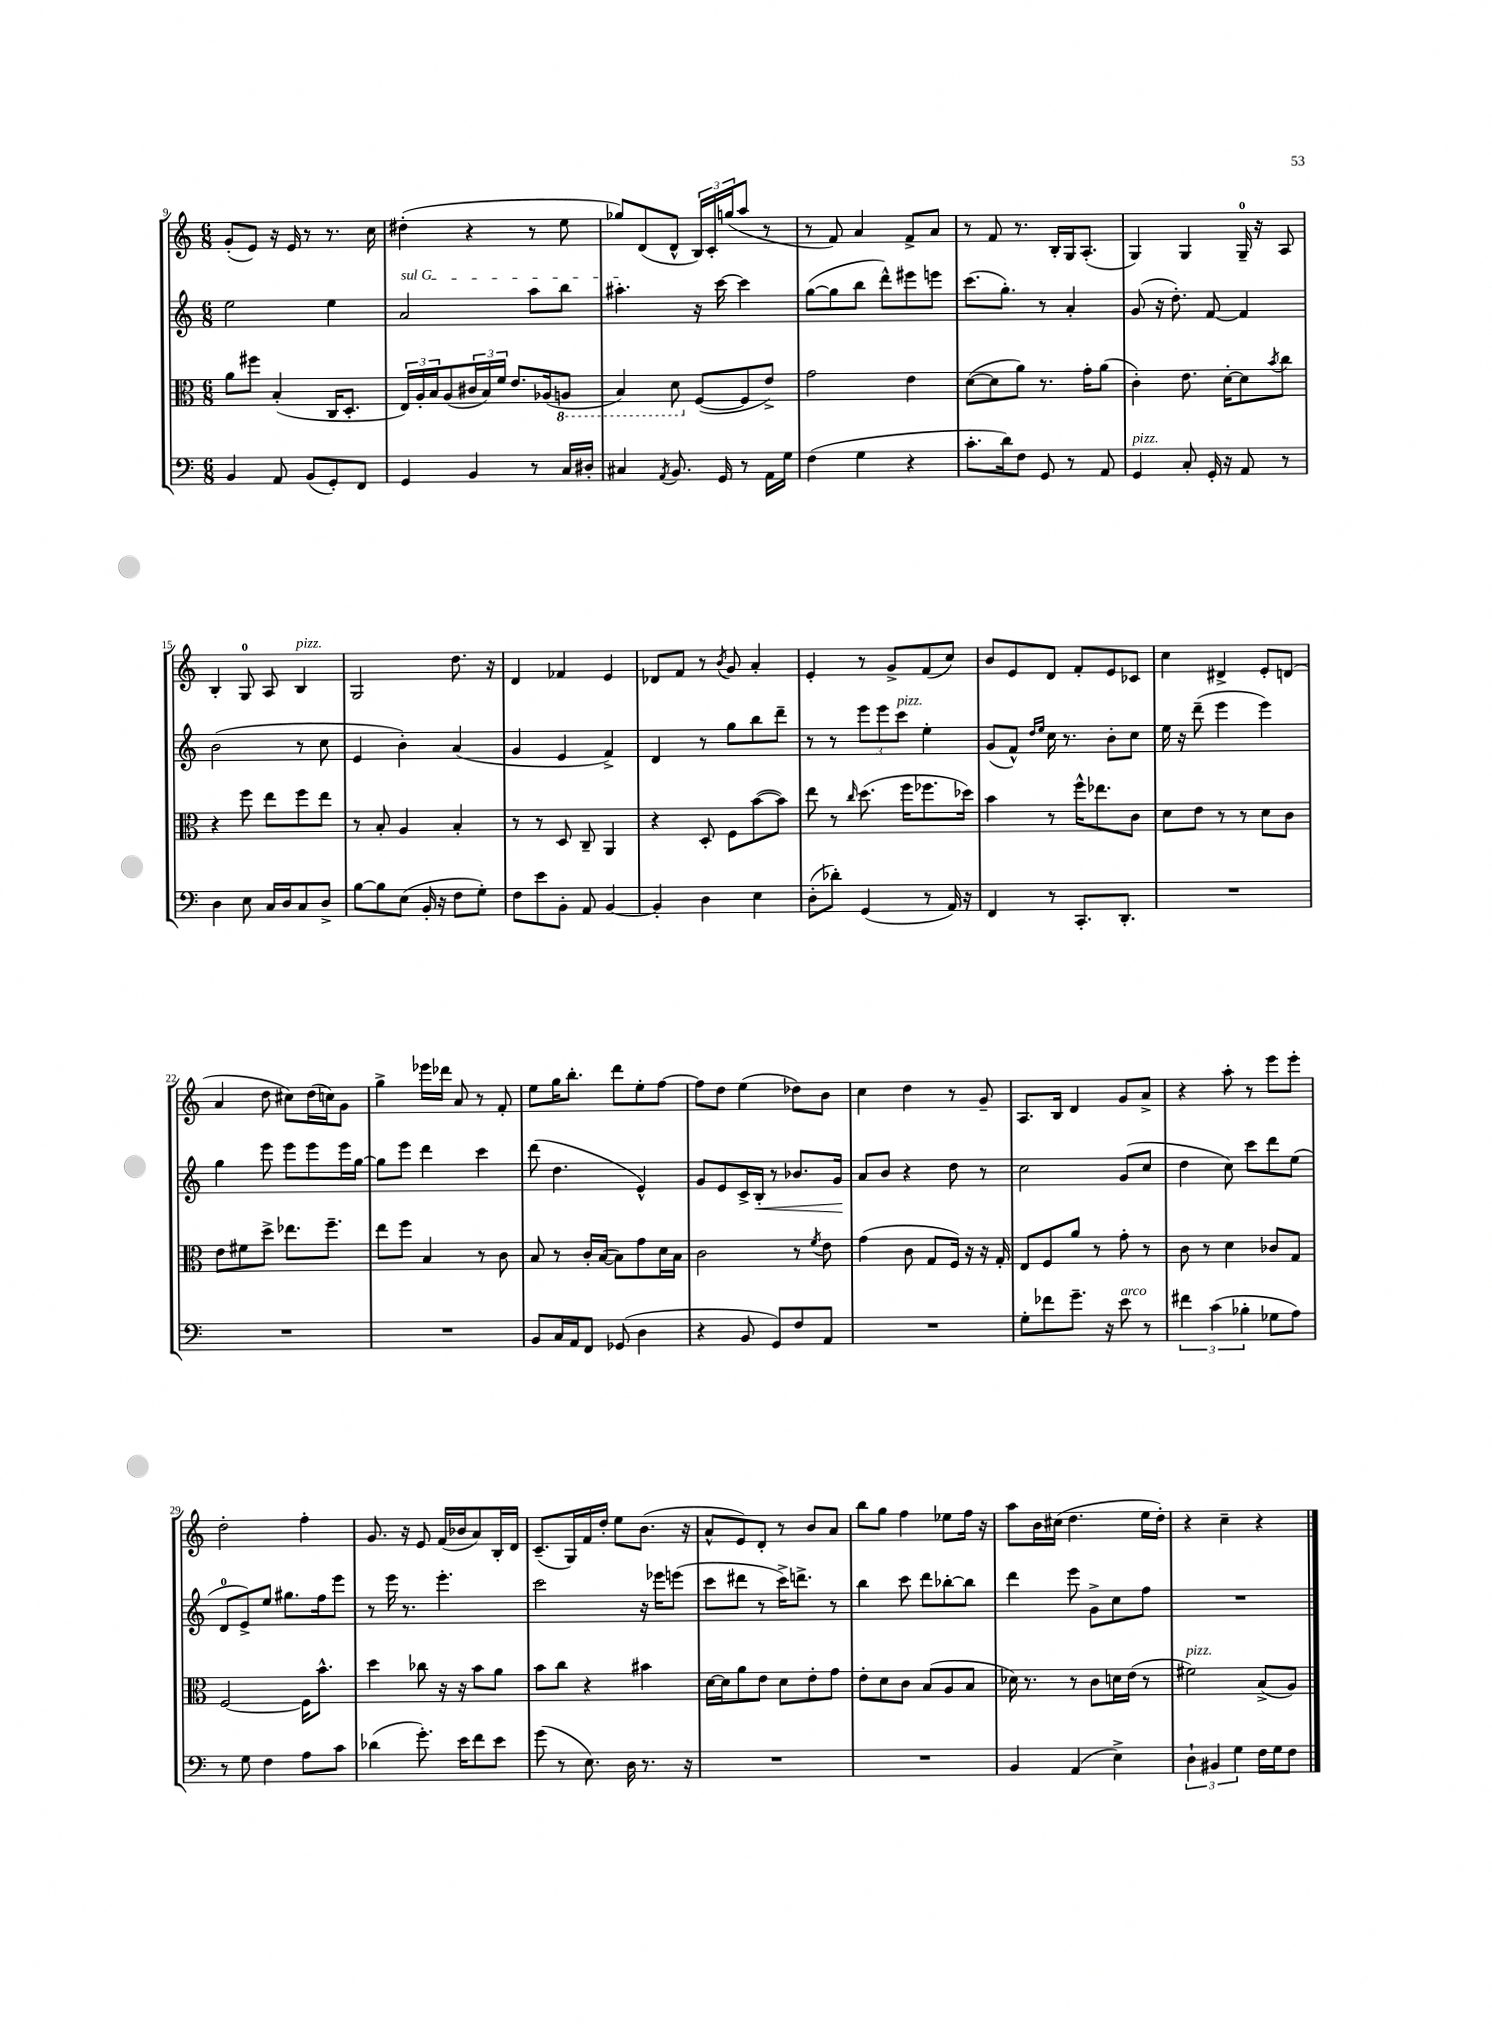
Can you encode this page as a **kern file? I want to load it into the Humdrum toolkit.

**kern	**kern	**kern	**kern
*staff4	*staff3	*staff2	*staff1
*clefF4	*clefC3	*clefG2	*clefG2
*k[]	*k[]	*k[]	*k[]
*M6/8	*M6/8	*M6/8	*M6/8
4BB/	8a\L	2ee\	(8g'/L
.	8ff#\J	.	8e/J)
8AA/	(4B'/	.	16r
.	.	.	16e/
(8BB/L	.	.	8r
8GG'/)	16C/LK	4ee\	8.r
.	8.D'/J	.	.
8FF/J	.	.	.
.	.	.	16cc\
=	=	=	=
4GG/	24E/LL)	2a/	(4dd#'\
.	24A'/	.	.
.	24B/J	.	.
.	(8A/	.	.
4BB/	24c#/L	.	4r
.	24B/)	.	.
.	24f/JJ	.	.
.	8.e/L	.	.
8r	.	8aa\L	8r
.	(16A-/k	.	.
16C/LL	8AA/J	8bb\J	8ee\
16D#'/JJ	.	.	.
=	=	=	=
4C#/	4BB/)	4.aa#'\	8gg-/L)
.	.	.	(8d/
8qAA/	.	.	.
8.BB/	8D\	.	8d^^/J
.	([8F/L	16r	24B/LL)
.	.	.	24c'/
16GG/	.	[16ccc\	.
.	.	.	(24gg/J
8r	8F/]	4ccc\]	8aa/J
16AA\LL	8e^/J)	.	8r
16G\JJ	.	.	.
=	=	=	=
(4F\	2g\	([8gg\L	8r
.	.	8gg\]	8f/)
4G\	.	8bb\J	4a/
.	.	8ddd^^\L)	.
4r	4e\	8eee#\	8f^/L
.	.	8eee\J	8a/J
=	=	=	=
8.c'\L	([8d\L	(8.ccc\L	8r
.	8d\]	.	8f/
16d\k)	.	8.gg'\J)	.
8F\J	8a\J)	.	8.r
8GG/	8.r	8r	.
.	.	.	16B'/LL
8r	.	4a'/	16G/J
.	16g'\LK	.	(8.A'/J
8AA/	(8a\J	.	.
=	=	=	=
4GG/	4c'\)	(8g/	4G/)
.	.	16r	.
.	.	8.dd'\)	.
8C'/	8.e\	.	4G/
16GG'/	.	[8f/	.
16r	[16d'\LK	.	.
8AA/	8d\]	4f/]	16G~/
.	.	.	16r
.	8qb/	.	.
8r	8cc\J	.	8A/
=	=	=	=
4D\	4r	(2b\	4B'/
8E\	8ff\	.	8G/
16C/LL	8ee\L	.	8A/
16D/J	.	.	.
8C/	8ff\	8r	4B/
8D^/J	8ee\J	8cc\	.
=	=	=	=
[8B\L	8r	4e/	2G/
8B\]	8B'/	.	.
(8E\J	4A/	4b'\)	.
16BB'/	.	.	.
16r	.	.	.
8F\L	4B'/	(4a/	8.dd\
8G'\J)	.	.	.
.	.	.	16r
=	=	=	=
8F\L	8r	4g/	4d/
8e\	8r	.	.
8BB'\J	8D/	4e/	4f-/
8AA/	8C~/	.	.
[4BB/	4AA/	4f^/)	4e/
=	=	=	=
4BB'/]	4r	4d/	8d-/L
.	.	.	8f/J
4D\	8D'/	8r	8r
.	.	.	8qb/
.	8F\L	8gg\L	8g/
4E\	([8b\	8bb\	4a'/
.	8b\]J)	8ddd~\J	.
=	=	=	=
(8D'\L	8ee\	8r	4e'/
8d-'\J)	8r	8r	.
.	16qqcc/	.	.
(4GG/	(8.dd\	12eee\L	8r
.	.	12eee\	.
.	.	.	8g^/L
.	.	12ccc\J	.
.	16ff\LK	.	.
8r	8.ff-\	4ee'\	(8f/
16AA/)	.	.	8cc/J)
16r	16dd-\Jk)	.	.
=	=	=	=
4FF/	4b\	(8g/L	8b/L
.	.	8f^^/J)	8e/
.	.	16qqdd/LL	.
.	.	16qqee/JJ	.
8r	8r	16cc\	8d/J
.	.	8.r	.
8.CC'/L	16ff^^\LK	.	8f'/L
.	8.ee-\	.	.
.	.	8b'\L	8e/
8.DD'/J	.	.	.
.	8c\J	8cc\J	8c-/J
=	=	=	=
2.r	8d\L	16ee\	4cc\
.	.	16r	.
.	8e\J	(8ddd~\	.
.	8r	4eee\	4d#^/
.	8r	.	.
.	8d\L	4eee\)	8e'/L
.	8c\J	.	(8d/J
=	=	=	=
2.r	8e\L	4gg\	4a/
.	8f#\	.	.
.	8dd^\J	8eee\	8dd\
.	8.ee-\L	8eee\L	8cc#\L)
.	.	8eee\	(16dd\L
.	8.ff~\J	.	16cc\J)
.	.	16eee\L	8g\J
.	.	[16gg\JJ	.
=	=	=	=
2.r	8ee\L	8gg\]L	4gg^\
.	8ff\J	8eee\J	.
.	4B/	4ddd\	16eee-\LL
.	.	.	16ddd-\JJ
.	.	.	8a/
.	8r	4ccc\	8r
.	8c\	.	8f'/
=	=	=	=
8BB/L	8B/	(8ddd\	8ee\L
16C/L	8r	4.dd\	16gg\K
16AA/J	.	.	8.bb'\J
8FF/J	16c'/LL	.	.
.	([16B/JJ	.	.
(8GG-/	8B\]L)	.	8ddd\L
4D\	8g\	4e^^/)	8ee'\
.	16d\L	.	[8ff\J
.	16B\JJ	.	.
=	=	=	=
4r	2c\	8g/L	8ff\]L
.	.	8e/	8dd\J
8BB/	.	16c^/L	(4ee\
.	.	16B'/JJ	.
8GG/L)	.	8r	.
8F/	8r	8.b-/L	8dd-\L)
.	8qf/	.	.
8AA/J	8e\	.	8b\J
.	.	16g/Jk	.
=	=	=	=
2.r	(4g\	8a/L	4cc\
.	.	8b/J	.
.	8c\	4r	4dd\
.	8G/L	.	.
.	16F/Jk)	8dd\	8r
.	16r	.	.
.	16r	8r	8g~/
.	16G'/	.	.
=	=	=	=
8G'\L	8E/L	2cc\	8.A/L
8f-\	8F/	.	.
.	.	.	16B/Jk
8.g~\J	8a/J	.	4d/
.	8r	.	.
16r	.	.	.
8e\	8g'\	(8g/L	8g/L
8r	8r	8cc/J	8a^/J
=	=	=	=
6f#\	8c\	4dd\	4r
.	8r	.	.
(6c\	.	.	.
.	4d\	8cc\)	8aa'\
6B-'\	.	.	.
.	.	8ccc\L	8r
8G-\L	8c-/L	8ddd\	8eee\L
8A\J)	8G/J	(8ee\J	8eee'\J
=	=	=	=
8r	[2F/	8d/L	2dd'\
8G\	.	8e^/)	.
4F\	.	8ee/J	.
.	.	8.gg#\L	.
8A\L	16F\]LK	.	4ff'\
.	8.b^^\J	16ff\k	.
8c\J	.	8eee\J	.
=	=	=	=
(4d-\	4dd\	8r	8.g/
.	.	16eee\	.
.	.	8.r	16r
8.g'\)	8cc-\	.	8e/
.	16r	4.eee'\	(16f/LL
16e\LK	16r	.	16b-/J
8f\	8b\L	.	8a/)
8e\J	8a\J	.	16B'/L
.	.	.	16d/JJ
=	=	=	=
(8g\	8b\L	2ccc\	(8.c~/L
8r	8cc\J	.	.
.	.	.	16G/L)
8.E\)	4r	.	16f/
.	.	.	16dd'/JJ
.	.	.	8ee\L
16D\	.	.	.
8.r	4b#\	16r	(8.b\J
.	.	16eee-\LK	.
.	.	(8eee\J	.
16r	.	.	16r
=	=	=	=
2.r	[16d\LL	8ccc\L	8a^^/L
.	16d\]J	.	.
.	8a\	8ddd#\J	8e/)
.	8e\J	8r	8d'/J
.	8d\L	16ccc^\LK)	8r
.	.	8.ddd^\J	.
.	8e'\	.	8b/L
.	8g\J	8r	8a/J
=	=	=	=
2.r	8e'\L	4bb\	8bb\L
.	8d\	.	8gg\J
.	8c\J	8ccc\	4ff\
.	(8B/L	8ddd\L	.
.	8A/	[8bb-'\	8ee-\L
.	8B/J	8bb-\]J	16ff\Jk
.	.	.	16r
=	=	=	=
4BB/	16d-\)	4ddd\	8aa\L
.	8.r	.	.
.	.	.	16b\L
.	.	.	(16cc#\JJ
(4AA/	8r	8eee\	4.dd\
.	8c\L	8g^\L	.
4E^\)	16d\L	8cc\	.
.	(16e\JJ	.	.
.	8r	8ff\J	16ee\LL
.	.	.	16dd'\JJ)
=	=	=	=
6D`\	2f#\)	2.r	4r
6BB#/	.	.	.
.	.	.	4cc~\
6G\	.	.	.
16F\LL	(8B^/L	.	4r
16G\J	.	.	.
8F\J	8A/J)	.	.
==	==	==	==
*-	*-	*-	*-
